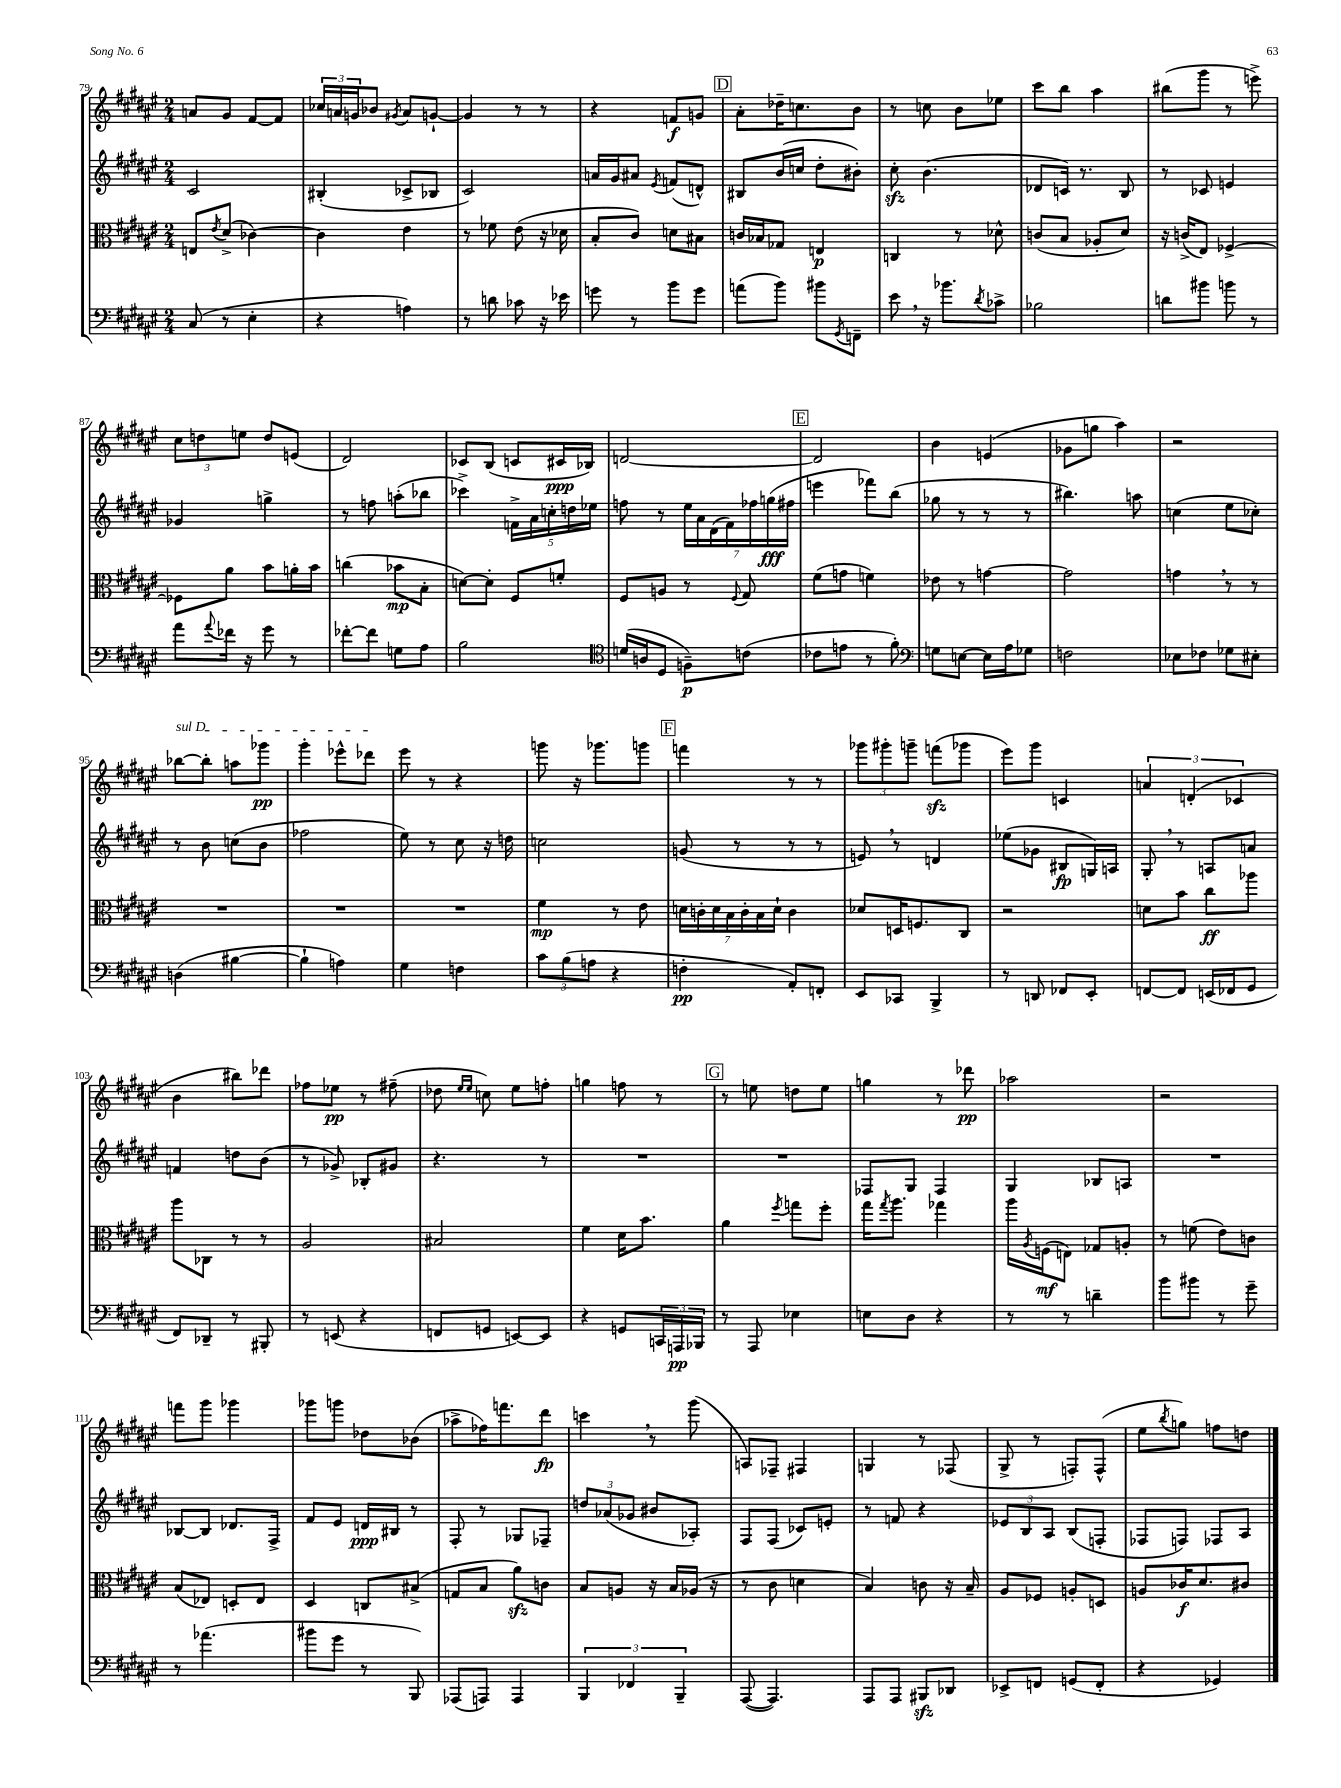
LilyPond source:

<<
\new StaffGroup <<
\new Staff = "s0" {
    \clef treble \key fis \major \numericTimeSignature \time 2/4
    a'8 gis'8 fis'8~ fis'8 |
    \tuplet 3/2 { ces''16 a'16 g'16 } bes'8 \acciaccatura { gis'8 } a'8 g'8~-! |
    g'4 r8 r8 |
    r4 f'8\f g'8 |
    \mark \markup { \box "D" } ais'8-. des''16-- c''8. b'8 |
    r8 c''8 b'8 ees''8 |
    cis'''8 b''8 ais''4 |
    bis''8( gis'''8 r8 e'''8->) |
    \tuplet 3/2 { cis''8 d''8 e''8 } d''8 e'8( |
    dis'2) |
    ces'8 b8( c'8 cis'16\ppp bes16) |
    d'2~ |
    \mark \markup { \box "E" } d'2 |
    b'4 e'4( |
    ges'8 g''8 ais''4) |
    r2 |
    \once \override TextSpanner.bound-details.left.text = \markup { \italic "sul D" } bes''8~\startTextSpan bes''8-. a''8 ges'''8\pp |
    gis'''4-. ees'''8-^ des'''8\stopTextSpan |
    eis'''8 r8 r4 |
    g'''8 r16 ges'''8. g'''8 |
    \mark \markup { \box "F" } f'''4 r8 r8 |
    \tuplet 3/2 { ges'''8 gis'''8-. g'''8-- } f'''8\sfz( ges'''8 |
    eis'''8) gis'''8 c'4 |
    \tuplet 3/2 { a'4 d'4-.( ces'4 } |
    b'4 bis''8) des'''8 |
    fes''8 ees''8\pp r8 fis''8--( |
    des''8 \grace { eis''16 eis''16 } c''8) eis''8 f''8-. |
    g''4 f''8 r8 |
    \mark \markup { \box "G" } r8 e''8 d''8 e''8 |
    g''4 r8 des'''8\pp |
    aes''2 |
    r2 |
    f'''8 gis'''8 ges'''4 |
    ges'''8 g'''8 des''8 bes'8( |
    aes''8-> fes''16) f'''8. dis'''8\fp |
    c'''4 \breathe r8 gis'''8( |
    a8) fes8-- fis4 |
    g4 r8 fes8( |
    gis8-> r8 f8-.) f8-^( |
    eis''8 \acciaccatura { b''8 } g''8) f''8 d''8 \bar "|." |
}
\new Staff = "s1" {
    \clef treble \key fis \major \numericTimeSignature \time 2/4
    cis'2 |
    bis4-.( ces'8-> bes8 |
    cis'2) |
    a'16 gis'16 ais'8 \acciaccatura { eis'8 } f'8( d'8-^) |
    \mark \markup { \box "D" } bis8 b'16( c''16 dis''8-. bis'8-.) |
    cis''8-.\sfz b'4.( |
    des'8 c'16) r8. b8 |
    r8 ces'8 e'4 |
    ges'4 g''4-> |
    r8 f''8 a''8-.( bes''8 |
    ces'''4->) \tuplet 5/4 { f'16-> ais'16 c''16-. d''16 ees''16 } |
    f''8 r8 \tuplet 7/4 { eis''16 ais'16 dis'16( fis'16) fes''16 g''16\fff( fis''16 } |
    \mark \markup { \box "E" } e'''4 fes'''8) b''8( |
    ges''8 r8 r8 r8 |
    bis''4.) a''8 |
    c''4( eis''8 ces''8-.) |
    r8 b'8 c''8( b'8 |
    fes''2 |
    eis''8) r8 cis''8 r16 d''16 |
    c''2 |
    \mark \markup { \box "F" } g'8( r8 r8 r8 |
    e'8) \breathe r8 d'4 |
    ees''8( ges'8 bis8\fp g16) a16 |
    gis8-. \breathe r8 a8 a'8 |
    f'4 d''8 b'8( |
    r8 ges'8->) bes8-. gis'8 |
    r4. r8 |
    R2 |
    \mark \markup { \box "G" } R2 |
    fes8 gis8 fes4 |
    gis4 bes8 a8 |
    R2 |
    bes8~ bes8 des'8. fis16-> |
    fis'8 eis'8 d'16\ppp bis16 r8 |
    fis8-. r8 ges8 fes8-- |
    \tuplet 3/2 { d''8 aes'8( ges'8 } bis'8 aes8-.) |
    fis8 fis8( ces'8) e'8-. |
    r8 f'8 r4 |
    \tuplet 3/2 { ees'8 b8 ais8 } b8( f8-. |
    fes8 f8) fes8 ais8 \bar "|." |
}
\new Staff = "s2" {
    \clef alto \key fis \major \numericTimeSignature \time 2/4
    e8 \acciaccatura { eis'8 } dis'8->( ces'4~) |
    ces'4 eis'4 |
    r8 fes'8 eis'8( r16 des'16 |
    b8-. cis'8) d'8 bis8 |
    \mark \markup { \box "D" } c'16 bes16 ges8 e4\p |
    c4 r8 des'8-^ |
    c'8( b8 aes8-. dis'8) |
    r16 c'16->( eis8) fes4~-> |
    fes8 ais'8 b'8 a'16-. b'16 |
    c''4( bes'8\mp b8-. |
    d'8~) d'8-. fis8 f'8-. |
    fis8 a8 r8 \appoggiatura { fis8 } gis8 |
    \mark \markup { \box "E" } fis'8( g'8 f'4) |
    ees'8 r8 g'4~ |
    g'2 |
    g'4 \breathe r8 r8 |
    R2 |
    R2 |
    R2 |
    fis'4\mp r8 eis'8 |
    \mark \markup { \box "F" } \tuplet 7/4 { d'16 c'16-. d'16 b16 c'16-. b16 d'16-! } c'4 |
    des'8 d16 f8. cis8 |
    r2 |
    d'8 b'8 cis''8\ff aes''8 |
    ais''8 ces8 r8 r8 |
    ais2 |
    bis2 |
    fis'4 dis'16 b'8. |
    \mark \markup { \box "G" } ais'4 \acciaccatura { fis''8 } g''8 fis''8-. |
    gis''16 \acciaccatura { gis''8 } ais''8. ges''4 |
    ais''16 \acciaccatura { ais8 } f16\mf( e8) ges8 a8-. |
    r8 f'8( eis'8) c'8 |
    b8( ees8) d8-. ees8 |
    dis4 c8 bis8->( |
    g8 b8 ais'8\sfz) c'8 |
    b8 a8 r16 b16 aes16( r16 |
    r8 cis'8 d'4 |
    b4) c'8 r16 b16-- |
    ais8 fes8 a8-. d8 |
    a8 ces'16\f dis'8. cis'8 \bar "|." |
}
\new Staff = "s3" {
    \clef bass \key fis \major \numericTimeSignature \time 2/4
    cis8( r8 eis4-. |
    r4 a4) |
    r8 d'8 ces'8 r16 ees'16 |
    g'8 r8 b'8 g'8 |
    \mark \markup { \box "D" } a'8( b'8) bis'8 \acciaccatura { gis,8 } f,8-- |
    eis'8 \breathe r16 bes'8. \acciaccatura { dis'8 } ces'8-> |
    bes2 |
    d'8 bis'8 b'8 r8 |
    ais'8 \appoggiatura { ais'8 } fes'16 r16 gis'8 r8 |
    fes'8~-. fes'8 g8 ais8 |
    b2 |
    \clef tenor d'16( a16 dis8 f8--\p) c'8( |
    \mark \markup { \box "E" } ces'8 e'8 r8 fis'8-.) |
    \clef bass g8 e8~ e16 ais16 ges8 |
    f2 |
    ees8 fes8 ges8 eis8-. |
    d4( bis4~ |
    bis4-! a4) |
    gis4 f4 |
    \tuplet 3/2 { cis'8 b8( a8 } r4 |
    \mark \markup { \box "F" } f4-.\pp ais,8-.) f,8-. |
    eis,8 ces,8 b,,4-> |
    r8 d,8 fes,8 eis,8-. |
    f,8~ f,8 e,16( fes,16 gis,8 |
    fis,8) des,8-- r8 bis,,8-. |
    r8 e,8( r4 |
    f,8 g,8 e,8~) e,8 |
    r4 g,8 \tuplet 3/2 { c,16 a,,16\pp bes,,16 } |
    \mark \markup { \box "G" } r8 ais,,8 ees4 |
    e8 dis8 r4 |
    r8 r8 d'4-- |
    b'8 bis'8 r8 gis'8-- |
    r8 aes'4.( |
    bis'8 gis'8 r8 b,,8) |
    aes,,8( a,,8) a,,4 |
    \tuplet 3/2 { b,,4 fes,4 b,,4-- } |
    ais,,8~( ais,,4.) |
    ais,,8 ais,,8 bis,,8\sfz des,8 |
    ees,8-> f,8 g,8( f,8-. |
    r4 ges,4) \bar "|." |
}
>>
>>
\layout { \context { \Score currentBarNumber = #79 } }
